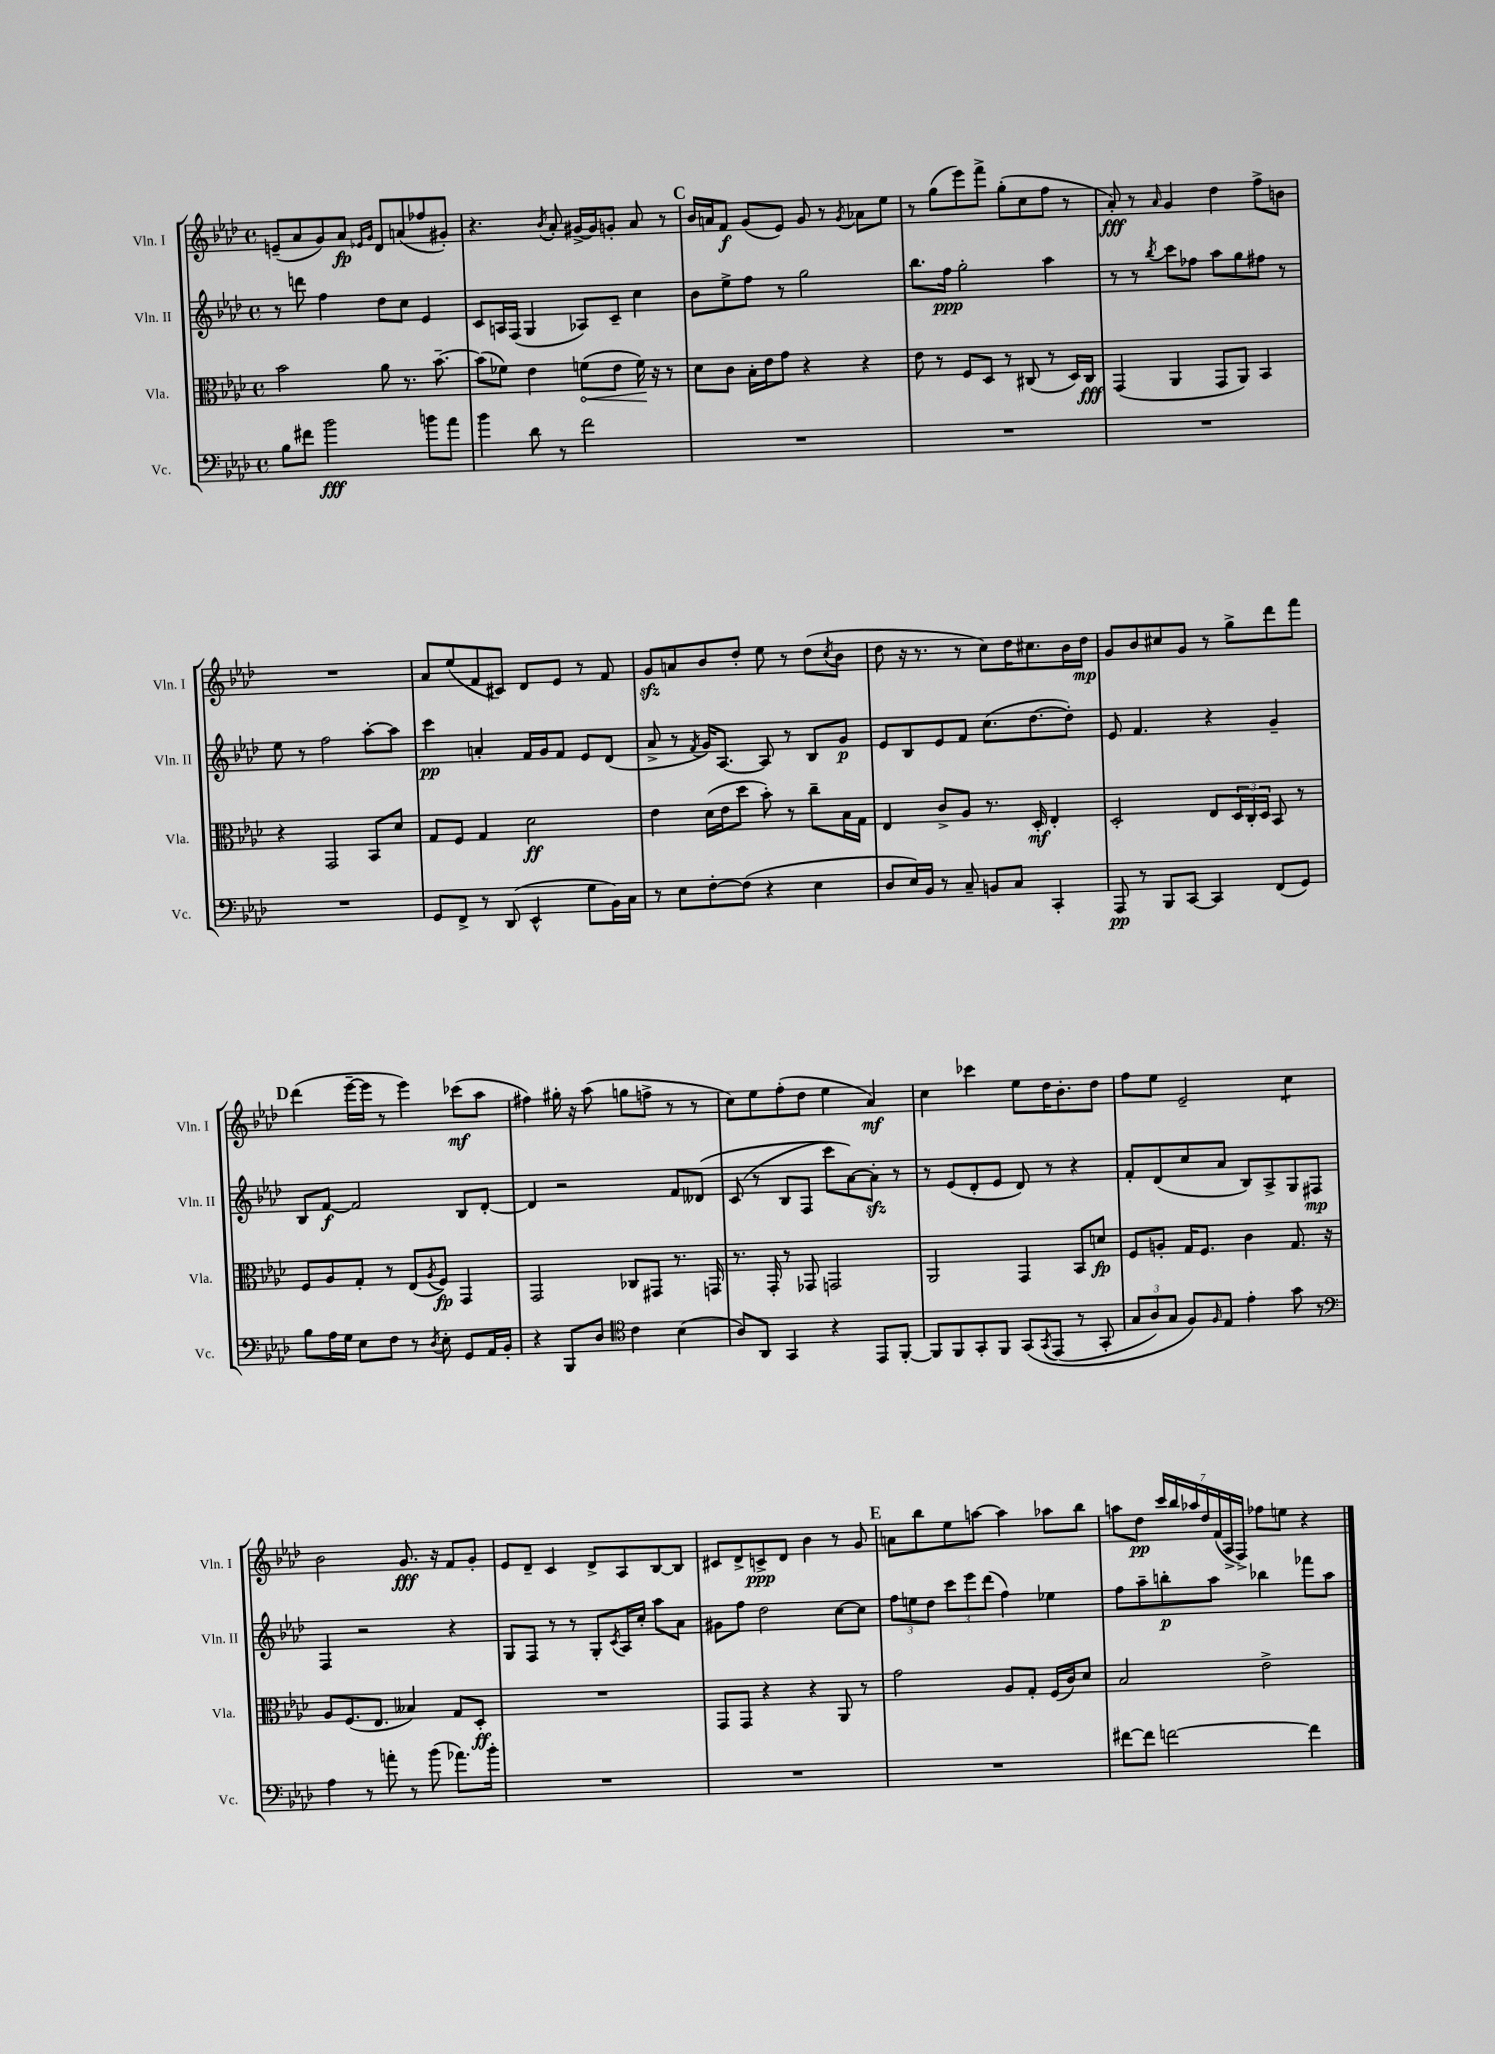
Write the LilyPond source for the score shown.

<<
\new StaffGroup <<
\new Staff = "s0" \with { instrumentName = "Vln. I" shortInstrumentName = "Vln. I" } {
    \clef treble \key aes \major \defaultTimeSignature \time 4/4
    e'8--( aes'8 g'8) aes'8\fp \grace { ees'16 g'16 } des'8 a'8( fes''8 gis'8-.) |
    r4. \acciaccatura { bes'8 } aes'8-. gis'16~-> gis'16 g'8-. aes'8 r8 |
    \mark \markup { \bold "C" } bes'16 a'16 f'8\f g'8( ees'8) g'8 r8 \acciaccatura { g'8 } aes'8 ees''8 |
    r8 g''8( ees'''8) f'''8-> g''8-.( c''8 f''8 r8 |
    aes'8-.\fff) r8 \grace { aes'16 } g'4 des''4 f''8-> b'8 |
    R1 |
    aes'8 ees''8( f'8 cis'8) des'8 ees'8 r8 f'8 |
    g'8\sfz a'8 bes'8 des''8-. ees''8 r8 des''8( \acciaccatura { c''8 } bes'8 |
    des''8 r16 r8. r8 c''8) des''16 cis''8. bes'16 des''16\mp |
    g'8 bes'8 cis''8 g'8 r8 g''8-> des'''8 f'''8 |
    \mark \markup { \bold "D" } des'''4( ees'''16~-- ees'''16 r8 ees'''4) ces'''8\mf( aes''8 |
    fis''4) gis''16-. r16 aes''8( g''8 f''8-> r8 r8 |
    c''8) ees''8 f''8-.( des''8 ees''4 aes'4\mf) |
    c''4 ces'''4 ees''8 des''16 bes'8.-. des''8 |
    f''8 ees''8 ees'2-- c''4:8 |
    bes'2 g'8.\fff r16 f'8 g'8-. |
    ees'8 des'8-- c'4 des'8-> aes8 bes8~ bes8 |
    cis'8 des'8-> c'8->\ppp des'8 bes'4 r8 g'8 |
    \mark \markup { \bold "E" } a'8 bes''8 ees''8 a''8~ a''4 aes''8 bes''8 |
    a''8 des''8\pp \tuplet 7/4 { c'''16 bes''16 aes''16 des''16 f'16( aes16-> f16->) } fes''8 e''8 r4 \bar "|." |
}
\new Staff = "s1" \with { instrumentName = "Vln. II" shortInstrumentName = "Vln. II" } {
    \clef treble \key aes \major \defaultTimeSignature \time 4/4
    r8 d'''8 f''4 des''8 c''8 ees'4 |
    c'8 a16 f16( g4 aes8) c'8-- c''4 |
    \mark \markup { \bold "C" } bes'8 ees''8-> f''8 r8 g''2 |
    bes''8. f''16\ppp g''2-. aes''4 |
    r8 r8 \acciaccatura { bes''8 } c'''8 fes''8 aes''8 g''8 fis''8 r8 |
    ees''8 r8 f''2 aes''8~-. aes''8 |
    c'''4\pp a'4-. f'16 g'16 f'8 ees'8 des'8( |
    aes'8-> r8 \acciaccatura { f'8 } g'16) aes8.~ aes8 r8 bes8 g'8\p |
    ees'8 bes8 ees'8 f'8 c''8.( des''8.~ des''8-.) |
    ees'8 f'4. r4 g'4-- |
    \mark \markup { \bold "D" } bes8 f'8~\f f'2 bes8 des'8~-. |
    des'4 r2 f'8 deses'8\( |
    c'8( r8 bes8 f8 c'''8) aes'8~\) aes'8-.\sfz r8 |
    r8 ees'8( des'8-. ees'8 des'8) r8 r4 |
    f'8-. des'8( c''8 aes'8 bes8) aes8-> g8 fis8\mp |
    f4 r2 r4 |
    g8 f8 r8 r8 g8-. \acciaccatura { c'8 } aes16 c''16-. aes''8 aes'8 |
    gis'8 f''8 des''2 c''8~ c''8 |
    \mark \markup { \bold "E" } \tuplet 3/2 { f''8 e''8 des''8 } \tuplet 3/2 { c'''8 ees'''8 des'''8( } f''4) ees''4 |
    f''8 aes''8-- b''8-.\p aes''8 bes''4 fes'''8 aes''8 \bar "|." |
}
\new Staff = "s2" \with { instrumentName = "Vla." shortInstrumentName = "Vla." } {
    \clef alto \key aes \major \defaultTimeSignature \time 4/4
    bes'2 aes'8 r8. bes'8.~-- |
    bes'8( fes'8) ees'4 \once \override Hairpin.circled-tip = ##t f'8\<( ees'8 f'16\!) r16 r8 |
    \mark \markup { \bold "C" } des'8 c'8 bes16-. ees'16 g'8 r4 r4 |
    ees'8 r8 f8 des8 r8 cis8( r8 des16) cis16\fff |
    g,4( aes,4 g,8 aes,8) bes,4 |
    r4 g,2 bes,8 des'8 |
    g8 f8 g4 des'2\ff |
    ees'4 des'16( ees'16 des''8 bes'8-.) r8 c''8-- bes16 g16 |
    ees4 c'8-> aes8 r8. des16-.\mf ees4-. |
    des2-. ees8 \tuplet 3/2 { des16 c16-. des16 } bes,8 r8 |
    \mark \markup { \bold "D" } f8 aes8 g8-. r8 ees8( \acciaccatura { aes8 } f8\fp) g,4 |
    g,2 ces8 gis,8 r8. g,16 |
    r8. g,16-. r8 ges,8 g,2 |
    aes,2 g,4 bes,8 d'8\fp |
    f8 a8-. g16 f8. c'4 g8. r16 |
    aes8 f8.( ees8. beses4) g8 des8-.\ff |
    R1 |
    g,8 g,8 r4 r4 aes,8 r8 |
    \mark \markup { \bold "E" } g'2 aes8 g8-. f16( c'16) des'8 |
    bes2 ees'2-> \bar "|." |
}
\new Staff = "s3" \with { instrumentName = "Vc." shortInstrumentName = "Vc." } {
    \clef bass \key aes \major \defaultTimeSignature \time 4/4
    bes8 fis'8 bes'2\fff b'8 aes'8 |
    bes'4 des'8 r8 f'2 |
    \mark \markup { \bold "C" } R1 |
    R1 |
    R1 |
    R1 |
    g,8 f,8-> r8 des,8( ees,4-^ g8 bes,16) c16 |
    r8 ees8 f8~-. f8( r4 ees4 |
    des8 ees16) bes,16 r8 c8-- b,8 c8 c,4-. |
    aes,,8\pp r8 bes,,8 c,8~ c,4 f,8( g,8) |
    \mark \markup { \bold "D" } bes8 aes16 g16 ees8 f8 r8 \acciaccatura { des8 } ees8-. g,8 aes,16 bes,16-. |
    r4 bes,,8 des8 \clef tenor c'4 bes4( |
    aes8) aes,8 g,4 r4 ees,8 f,8~-. |
    f,8 f,8 g,8-. f,8 g,8\( \acciaccatura { g,8 } ees,8( r8 g,8-. |
    \tuplet 3/2 { g8 aes8) g8 } f8\) \grace { f16 } ees8 ees'4-. g'8 r8 |
    \clef bass aes4 r8 a'8-. r8 bes'8( aes'8.) bes'16-. |
    R1 |
    R1 |
    \mark \markup { \bold "E" } R1 |
    fis'8~ fis'8 f'2~ f'4 \bar "|." |
}
>>
>>
\layout { \context { \Score \remove "Bar_number_engraver" } }
